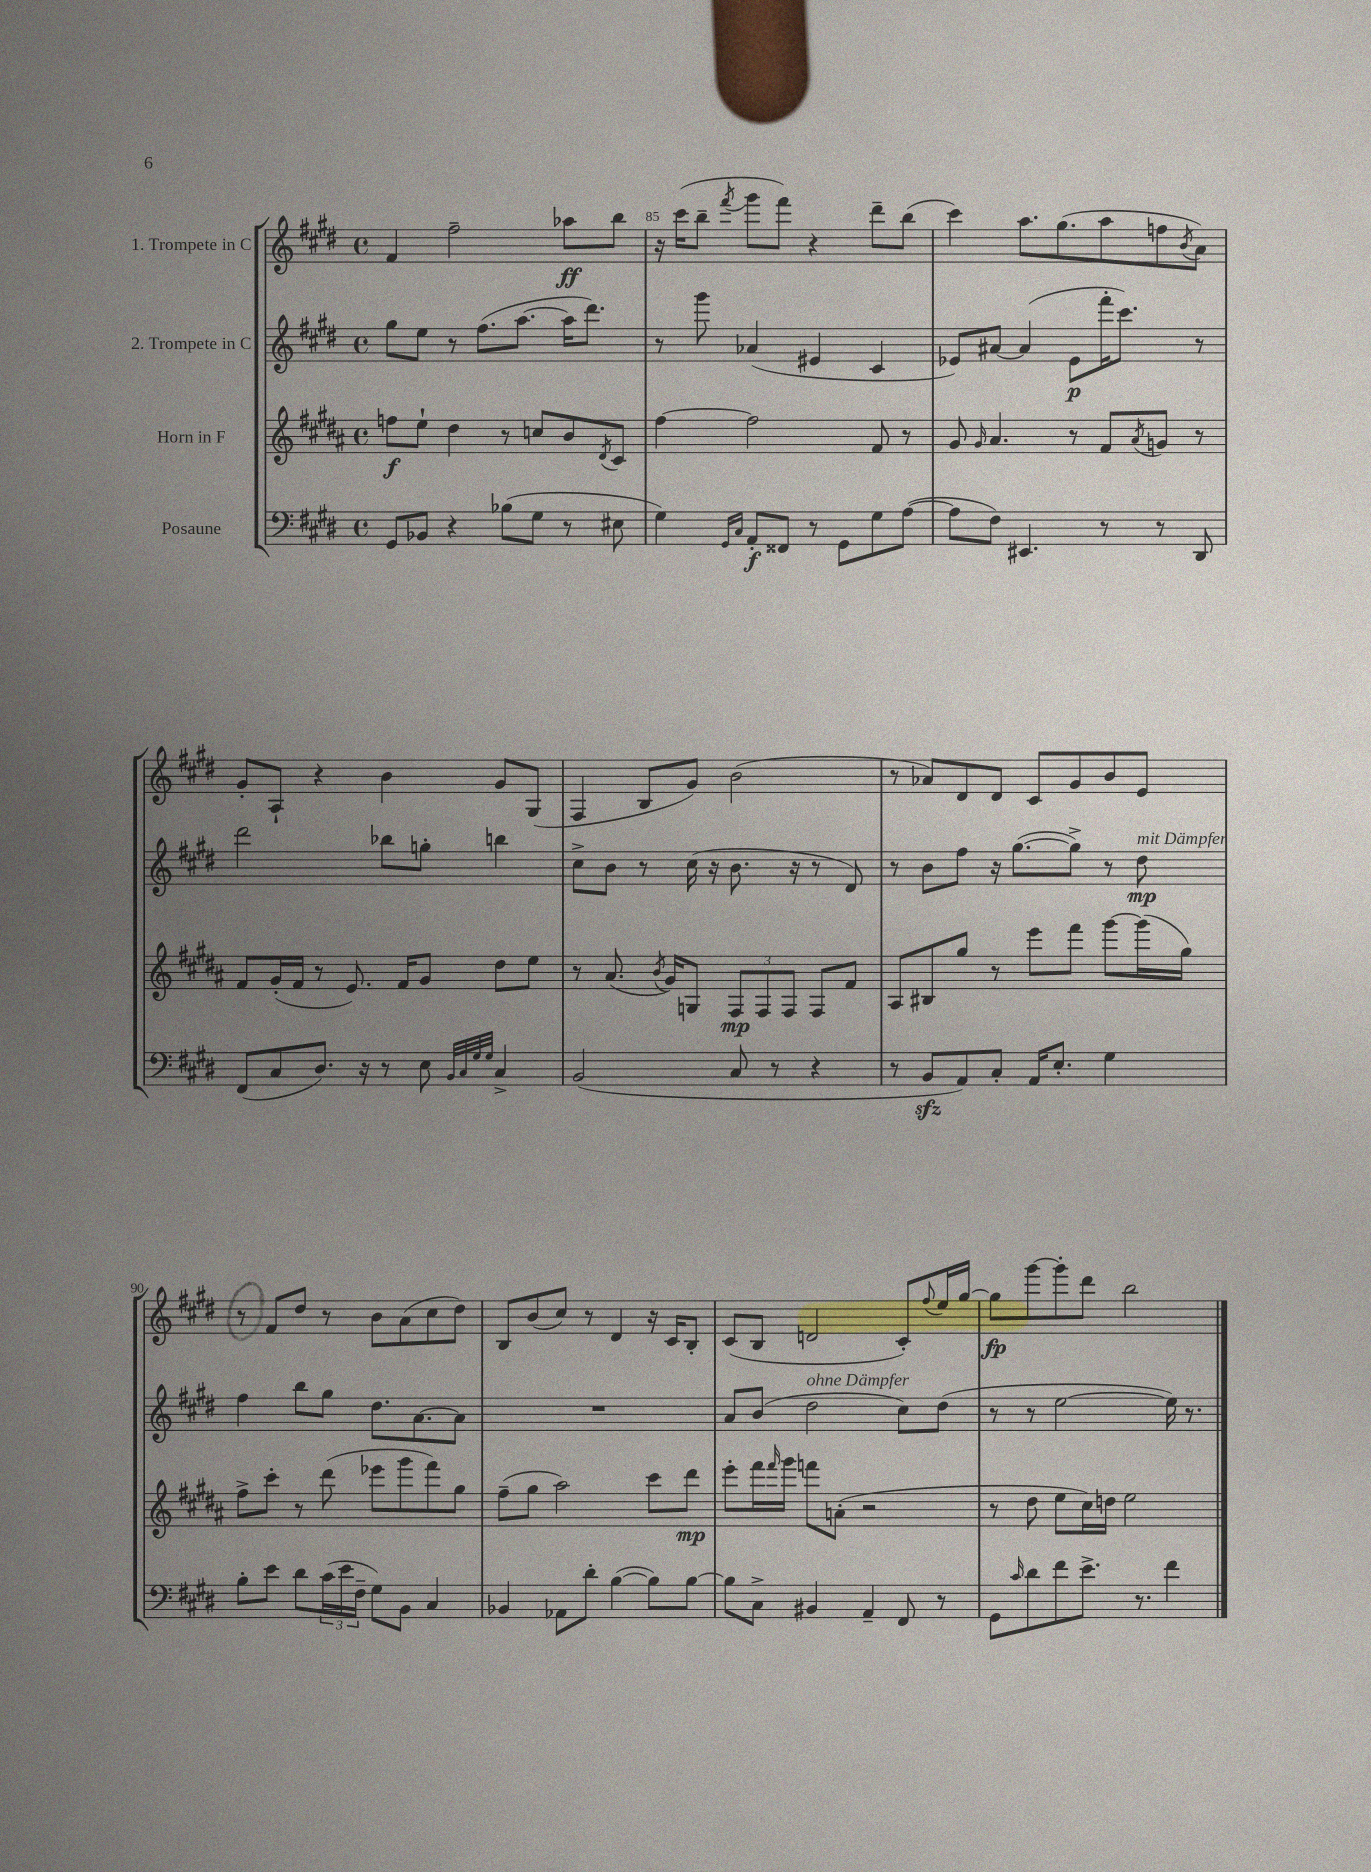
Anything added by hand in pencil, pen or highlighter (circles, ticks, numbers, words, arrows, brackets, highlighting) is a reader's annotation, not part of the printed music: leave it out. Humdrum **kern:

**kern	**dynam	**kern	**dynam	**kern	**dynam	**kern	**dynam
*part4	*part4	*part3	*part3	*part2	*part2	*part1	*part1
*staff4	*staff4	*staff3	*staff3	*staff2	*staff2	*staff1	*staff1
*I"Posaune	*	*I"Horn in F	*	*I"2. Trompete in C	*	*I"1. Trompete in C	*
*clefF4	*	*clefG2	*	*clefG2	*	*clefG2	*
*k[f#c#g#d#]	*	*k[f#c#g#d#a#]	*	*k[f#c#g#d#]	*	*k[f#c#g#d#]	*
*M4/4	*	*M4/4	*	*M4/4	*	*M4/4	*
*met(c)	*	*met(c)	*	*met(c)	*	*met(c)	*
=84	=84	=84	=84	=84	=84	=84	=84
8GG#/L	.	8ffn\L	f	8gg#\L	.	4f#/	.
8BB-X/J	.	8ee`\J	.	8ee\J	.	.	.
4r	.	4dd#\	.	8r	.	2ff#~\	.
.	.	.	.	(8.ff#\L	.	.	.
(8B-X\L	.	8r	.	.	.	.	.
.	.	.	.	[8.aa\J	.	.	.
8G#\J	.	8ccn/L	.	.	.	.	.
8r	.	8b/	.	16aa\KL]	.	8aa-X\L	ff
.	.	.	.	8.ddd#\J)	.	.	.
.	.	8qd#/	.	.	.	.	.
8E#X\	.	8c#/J	.	.	.	8bb\J	.
=85	=85	=85	=85	=85	=85	=85	=85
4G#\)	.	[4ff#\	.	8r	.	16r	.
.	.	.	.	.	.	(16ccc#\KL	.
.	.	.	.	8ggg#\	.	8bb~\J	.
16qqGG#/LL	.	.	.	.	.	.	.
16qqC#/JJ	.	.	.	.	.	8qfff#/	.
8AA'/L	f	2ff#\]	.	(4a-X/	.	8ggg#\L	.
8FF##X/J	.	.	.	.	.	8fff#\J)	.
8r	.	.	.	4e#X/	.	4r	.
8GG#\L	.	.	.	.	.	.	.
8G#\	.	8f#/	.	4c#/	.	8ddd#~\L	.
([8A\J	.	8r	.	.	.	(8bb\J	.
=86	=86	=86	=86	=86	=86	=86	=86
8A\L]	.	8g#/	.	8e-X/L)	.	4ccc#\)	.
.	.	16qqg#/	.	.	.	.	.
8F#\J)	.	4.a#/	.	[8a#X/J	.	.	.
4.EE#X/	.	.	.	(4a#/]	.	8.aa\L	.
.	.	.	.	.	.	(8.gg#\	.
.	.	8r	.	8e-\L	p	.	.
8r	.	8f#/L	.	16fff#'\K	.	8aa\	.
.	.	.	.	8.ccc#\J)	.	.	.
.	.	8qa#/	.	.	.	.	.
8r	.	8gn/J	.	.	.	8ffn\	.
.	.	.	.	.	.	8qb/	.
8DD#/	.	8r	.	8r	.	8a\J)	.
!!LO:LB:g=z
=87	=87	=87	=87	=87	=87	=87	=87
(8FF#/L	.	8f#/L	.	2ddd#\	.	8g#'/L	.
8C#/	.	(16g#'/L	.	.	.	8A`/J	.
.	.	16f#/JJ	.	.	.	.	.
8.D#/J)	.	8r	.	.	.	4r	.
.	.	8.e/)	.	.	.	.	.
16r	.	.	.	.	.	.	.
8r	.	.	.	8bb-X\L	.	4b\	.
.	.	16f#/KL	.	.	.	.	.
8E\	.	8g#/J	.	8ggn'\J	.	.	.
32qqBB/LLL	.	.	.	.	.	.	.
32qqC#/	.	.	.	.	.	.	.
32qqG#/	.	.	.	.	.	.	.
32qqG#/JJJ	.	.	.	.	.	.	.
4C#^/	.	8dd#\L	.	4bbn\	.	8g#/L	.
.	.	8ee\J	.	.	.	(8G#/J	.
=88	=88	=88	=88	=88	=88	=88	=88
(2BB/	.	8r	.	8cc#^\L	.	4F#/	.
.	.	(8.a#/	.	8b\J	.	.	.
.	.	.	.	8r	.	8B/L	.
.	.	8qb/	.	.	.	.	.
.	.	16g#/KL)	.	.	.	.	.
.	.	8Gn/J	.	(16cc#\	.	8g#/J)	.
.	.	.	.	16r	.	.	.
8C#/	.	12F#/L	mp	8.b\	.	(2b\	.
.	.	12F#/	.	.	.	.	.
8r	.	.	.	.	.	.	.
.	.	12F#/J	.	.	.	.	.
.	.	.	.	16r	.	.	.
4r	.	8F#/L	.	8r	.	.	.
.	.	8f#/J	.	8d#/)	.	.	.
=89	=89	=89	=89	=89	=89	=89	=89
8r	.	8A#/L	.	8r	.	8r	.
8BBzz/L	.	8B#X/	.	8b\L	.	8a-X/L)	.
8AA/)	.	8gg#/J	.	8ff#\J	.	8d#/	.
8C#'/J	.	8r	.	16r	.	8d#/J	.
.	.	.	.	([8.gg#\L	.	.	.
16AA/KL	.	8eee\L	.	.	.	8c#/L	.
8.E'/J	.	.	.	.	.	.	.
.	.	8fff#\J	.	8gg#^\J])	.	8g#/	.
4G#\	.	[8ggg#\L	.	8r	.	8b/	.
!	!	!	!	!LO:TX:a:i:t=mit Dämpfer	!	!	!
.	.	(16ggg#\L]	.	8dd#\	mp	8e/J	.
.	.	16gg#\JJ)	.	.	.	.	.
!!LO:LB:g=z
=90	=90	=90	=90	=90	=90	=90	=90
8B'\L	.	8ff#^\L	.	4ff#\	.	8r	.
8e\J	.	8ccc#'\J	.	.	.	8f#/L	.
8d#\L	.	8r	.	8bb\L	.	8dd#/J	.
(24c#\L	.	(8ddd#\	.	8gg#\J	.	8r	.
24e\	.	.	.	.	.	.	.
24F#~\JJ	.	.	.	.	.	.	.
8G#\L)	.	8eee-X\L	.	8.dd#\L	.	8b\L	.
8BB\J	.	8ggg#\	.	.	.	(8a\	.
.	.	.	.	[8.a\	.	.	.
4C#/	.	8fff#\)	.	.	.	8cc#\	.
.	.	8gg#\J	.	8a\J]	.	8dd#\J)	.
=91	=91	=91	=91	=91	=91	=91	=91
4BB-X/	.	(8ff#~\L	.	1r	.	8B/L	.
.	.	8gg#\J	.	.	.	(8b/	.
8AA-X\L	.	2aa#\)	.	.	.	8cc#/J)	.
8d#'\J	.	.	.	.	.	8r	.
([4B\	.	.	.	.	.	4d#/	.
8B\L])	.	8ccc#\L	.	.	.	16r	.
.	.	.	.	.	.	16c#/KL	.
[8B\J	.	8ddd#\J	mp	.	.	8B'/J	.
=92	=92	=92	=92	=92	=92	=92	=92
8B\L]	.	8eee'\L	.	8a/L	.	(8c#/L	.
8C#^\J	.	16fff#\L	.	(8b/J	.	8B/J	.
.	.	16qqfff#/	.	.	.	.	.
.	.	16ggg#\JJ	.	.	.	.	.
!	!	!	!	!LO:TX:a:i:t=ohne Dämpfer	!	!	!
4BB#X/	.	8fffn\L	.	2dd#\	.	2dn/	.
.	.	(8an'\J	.	.	.	.	.
4AA~/	.	2r	.	.	.	.	.
8FF#/	.	.	.	8cc#\L)	.	8c#'/L)	.
.	.	.	.	.	.	8qqff#/	.
8r	.	.	.	(8dd#\J	.	16ee/L	.
.	.	.	.	.	.	[16gg#/JJ	.
=93	=93	=93	=93	=93	=93	=93	=93
8GG#\L	.	8r	.	8r	.	8gg#\L]	fp
16qqc#/	.	.	.	.	.	.	.
8d#\	.	8dd#\	.	8r	.	[8ggg#\	.
8f#\	.	8ee\L	.	[2ee\	.	8ggg#'\]	.
8.e^\J	.	16cc#\L)	.	.	.	8ddd#\J	.
.	.	16ddn\JJ	.	.	.	.	.
.	.	2ee\	.	.	.	2bb\	.
8.r	.	.	.	.	.	.	.
4f#\	.	.	.	16ee\])	.	.	.
.	.	.	.	8.r	.	.	.
==	==	==	==	==	==	==	==
*-	*-	*-	*-	*-	*-	*-	*-
